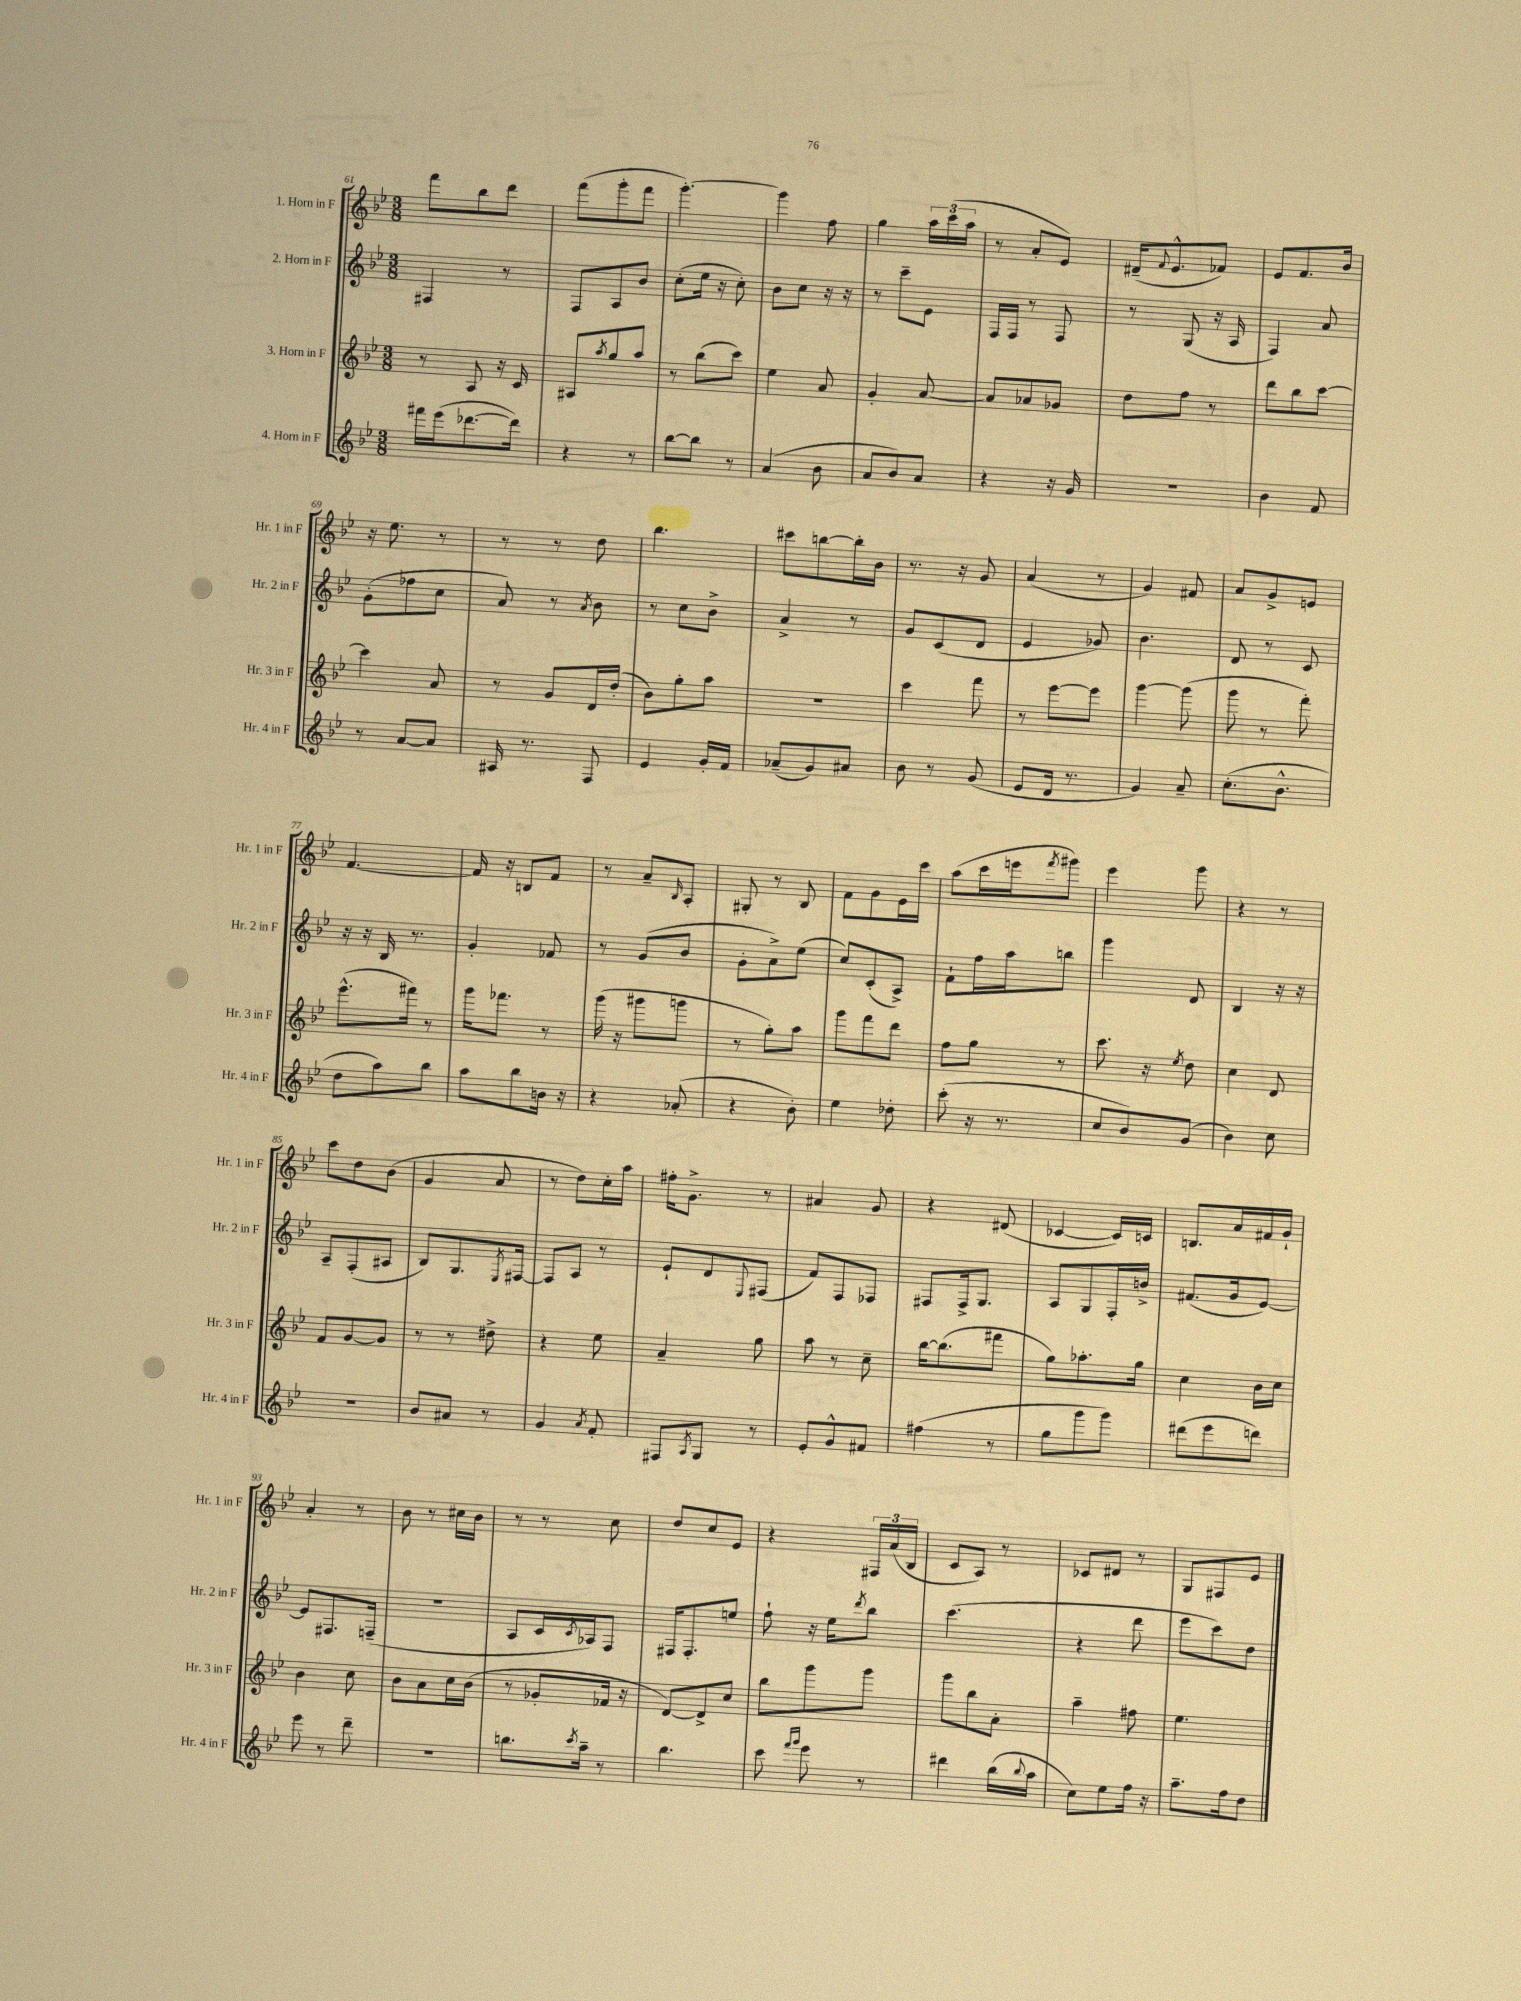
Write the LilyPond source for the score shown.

<<
\new StaffGroup <<
\new Staff = "s0" \with { instrumentName = "1. Horn in F" shortInstrumentName = "Hr. 1 in F" } {
    \clef treble \key bes \major \numericTimeSignature \time 3/8
    f'''8 bes''8 d'''8 |
    f'''8( g'''8-. f'''8 |
    g'''4.~-.) |
    g'''4 f''8 |
    g''4 \tuplet 3/2 { a''16 c'''16( a''16 } |
    r8 a'8-. ees'8) |
    dis'16--( \appoggiatura { f'8 } ees'8.-^ fes'8) |
    ees'8 f'8. bes'16 |
    r16 ees''8. r8 |
    r8 r8 d''8 |
    bes''4. |
    cis'''8 b''8~ b''16-. bes'16 |
    r8. r16 g'8 |
    a'4( r8 |
    g'4) fis'8 |
    a'8 g'8-> e'8 |
    f'4.~ |
    f'16 r16 b8 f'8 |
    r8 a'8-- \grace { bes16 } a8-. |
    gis8-. r8 bes8 |
    f'8 g'8 ees'16 c'''16 |
    a''8( c'''16 e'''16 \acciaccatura { f'''8 } gis'''8) |
    ees'''4 g'''8 |
    r4 r8 |
    c'''8 d''8 bes'8( |
    g'4 a'8 |
    r8 d''8) c''16-. a''16 |
    fis''16-. g'8.-> r8 |
    ais'4 g'8 |
    r4 dis'8( |
    ces'4~ ces'16) c'16 |
    b8. a'16 fis'16 g'16-! |
    a'4-. r8 |
    bes'8 r8 cis''16 bes'16 |
    r8 r8 c''8 |
    d''8 c''8 ees'8 |
    r4 \tuplet 3/2 { fis16 a'16( bes16 } |
    c'8 a8) r8 |
    ces'8 dis'8 r8 |
    g8 fis8 ees'8 \bar "|." |
}
\new Staff = "s1" \with { instrumentName = "2. Horn in F" shortInstrumentName = "Hr. 2 in F" } {
    \clef treble \key bes \major \numericTimeSignature \time 3/8
    fis4 r8 |
    f8 a8 bes'8 |
    c''8-.( ees''16 r16 c''8-.) |
    bes'8 c''8 r16 r16 |
    r8 c'''8-- ees'8 |
    f16 f16 r8 f8 |
    r8 g8( r16 a16 |
    f4) a'8 |
    g'8-.( fes''8 c''8 |
    a'8) r8 \acciaccatura { a'8 } bes'8 |
    r8 c''8 bes'8-> |
    a'4-> r8 |
    g'8 c'8( d'8 |
    ees'4 ges'8) |
    bes'4. |
    d'8 r8 c'8 |
    r16 r16 bes16 r8. |
    g'4-. fes'8 |
    r8 g'8( bes'8 |
    g'8-. a'8->) ees''8( |
    c''8) c'8-.( a8->) |
    f'8-! f''16 a''16 b''8 |
    g'''4 d'8 |
    bes4 r16 r16 |
    a8-- f8-.( ais8 |
    bes8) g8. \acciaccatura { ees8 } fis16~ |
    fis8 a8 r8 |
    ees'8-! d'8 \appoggiatura { ees8 } fis8( |
    f'8) f8 fes8 |
    fis8 fis16-> g8. |
    a8 g8 f16-. b'16-> |
    fis'8.( g'16 ees'8~) |
    ees'8 fis8. f16--( |
    R4. |
    a8 c'16 \acciaccatura { c'8 } aes16) f8 |
    fis16 fis8.-. e''8 |
    f''8-! r16 ees''16 \acciaccatura { d'''8 } bes''8 |
    c'''4.( |
    r4 d'''8 |
    ees'''8 c'''8) d''8 \bar "|." |
}
\new Staff = "s2" \with { instrumentName = "3. Horn in F" shortInstrumentName = "Hr. 3 in F" } {
    \clef treble \key bes \major \numericTimeSignature \time 3/8
    r8 a8 r16 c'16 |
    ais8 \acciaccatura { a''8 } g''8 a''8 |
    r8 bes''8( c'''8) |
    ees''4 a'8 |
    g'4-. a'8~ |
    a'8 aes'8 ges'8 |
    d''8 f''8 r8 |
    d'''8 bes''8 c'''8~ |
    c'''4 a'8 |
    r8 g'8 d'16 d''16-.( |
    bes'8) g''8-. a''8 |
    r4. |
    c'''4 f'''8 |
    r8 ees'''8~ ees'''8 |
    g'''4~ g'''8( |
    g'''8 r8 f'''8-.) |
    ees'''8.-^( fis'''16) r8 |
    g'''16 fes'''8. r8 |
    g'''16( r16 gis'''8 g'''8 |
    r8 g''8-.) a''8 |
    g'''8 f'''8 d'''8 |
    f''8 g''8 r8 |
    c'''8. r16 \acciaccatura { ees''8 } d''8 |
    c''4 d'8 |
    f'8 g'8~ g'8 |
    r8 r8 dis''8-> |
    r4 ees''8 |
    a'4-- g''8 |
    a''8 r8 c''8-- |
    bes''16~ bes''8.( fis'''8 |
    g''8) aes''8.-. g''16 |
    c''4 bes'16 c''16 |
    bes'4 c''8 |
    bes'8 a'8 c''16 bes'16( |
    r8 ges'8-. fes'16 r16 |
    d'8~) d'8-> c''8 |
    bes''8 g'''8 g'''8 |
    g'''8 bes''8 a'8-. |
    a''4-- fis''8 |
    ees''4. \bar "|." |
}
\new Staff = "s3" \with { instrumentName = "4. Horn in F" shortInstrumentName = "Hr. 4 in F" } {
    \clef treble \key bes \major \numericTimeSignature \time 3/8
    fis'''16 ees'''16( des'''8.~ des'''16) |
    r4 r8 |
    bes''8~ bes''8 r8 |
    a'4( bes'8 |
    a'8 bes'8) a'8 |
    r4 r16 g'16 |
    R4. |
    bes'4 f'8 |
    r8 a'8~ a'8 |
    ais16 r8. f8 |
    ees'4 g'16-. f'16 |
    aes'8--( g'8) ais'8 |
    bes'8 r8 g'8( |
    ees'8 d'16 r8. |
    g'4) a'8-- |
    c''8.-.( bes'8.-^ |
    d''8 a''8) bes''8 |
    a''8 bes''8 b'16 r16 |
    r4 aes'8-.( |
    r4 bes'8-.) |
    ees''4 des''8-. |
    c'''8-.( r16 r8. |
    c''8 bes'8) g'8( |
    bes'4) c''8 |
    R4. |
    bes'8 ais'8 r8 |
    g'4 \acciaccatura { a'8 } f'8-. |
    fis8 \acciaccatura { a8 } g8 r8 |
    ees'8-. g'8-^ fis'8 |
    fis''4( r8 |
    g''8 g'''8 g'''8) |
    dis'''8( ees'''8 d'''8) |
    ees'''8 r8 d'''8-- |
    R4. |
    b''8. \acciaccatura { c'''8 } a''16-- r8 |
    bes''4. |
    c'''8 \grace { f'''16 g'''16 } ees'''8 r8 |
    dis'''4 bes''16( \appoggiatura { bes''8 } a''16 |
    c''8) ees''8 f''16 r16 |
    a''8.-- f''16 d''8 \bar "|." |
}
>>
>>
\layout { \context { \Score currentBarNumber = #61 } }
